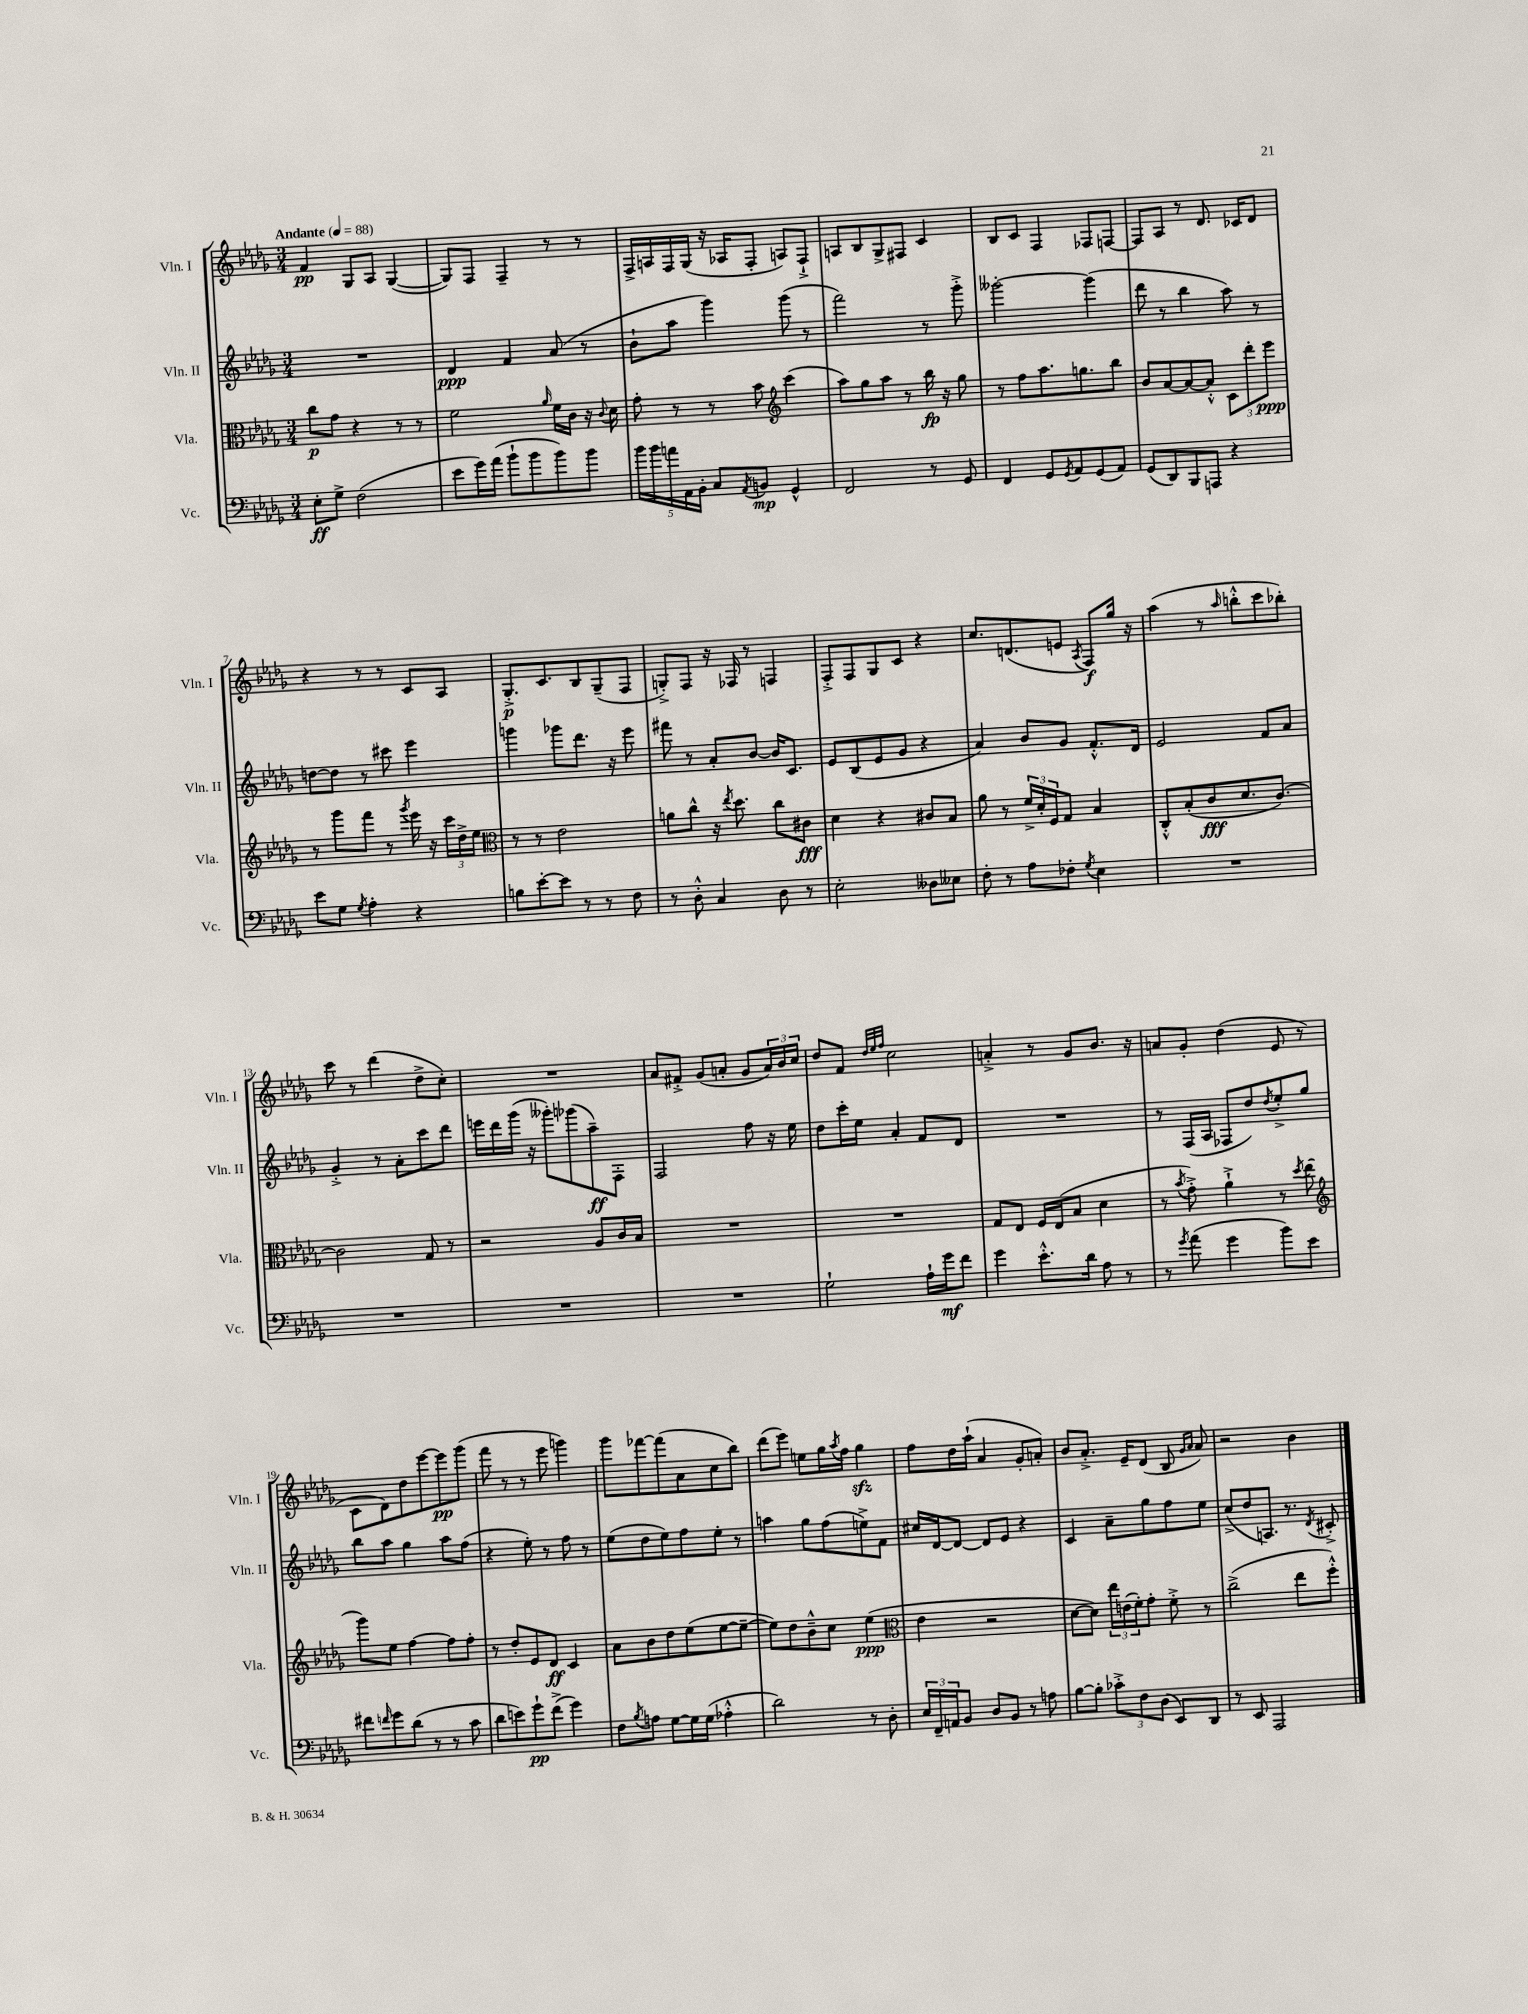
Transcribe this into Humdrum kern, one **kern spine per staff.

**kern	**dynam	**kern	**dynam	**kern	**dynam	**kern	**dynam
*part4	*part4	*part3	*part3	*part2	*part2	*part1	*part1
*staff4	*staff4	*staff3	*staff3	*staff2	*staff2	*staff1	*staff1
*I"Vc.	*	*I"Vla.	*	*I"Vln. II	*	*I"Vln. I	*
*I'Vc.	*	*I'Vla.	*	*I'Vln. II	*	*I'Vln. I	*
*clefF4	*	*clefC3	*	*clefG2	*	*clefG2	*
*k[b-e-a-d-g-]	*	*k[b-e-a-d-g-]	*	*k[b-e-a-d-g-]	*	*k[b-e-a-d-g-]	*
*M3/4	*	*M3/4	*	*M3/4	*	*M3/4	*
*MM88	*	*MM88	*	*MM88	*	*MM88	*
=1	=1	=1	=1	=1	=1	=1	=1
!	!	!	!	!	!	!LO:TX:a:B:t=Andante	!
8E-'\L	ff	8cc\L	p	2.r	.	4f/	pp
8G-^\J	.	8g-\J	.	.	.	.	.
(2F\	.	4r	.	.	.	8G-/L	.
.	.	.	.	.	.	8A-/J	.
.	.	8r	.	.	.	([4G-/	.
.	.	8r	.	.	.	.	.
=2	=2	=2	=2	=2	=2	=2	=2
8e-\L	.	2f\	.	4d-/	ppp	8G-/L])	.
16g-\L)	.	.	.	.	.	8F/J	.
(16a-\JJ	.	.	.	.	.	.	.
8b-`\L	.	.	.	4f/	.	4F~/	.
8b-\	.	.	.	.	.	.	.
.	.	16qqa-/	.	.	.	.	.
8b-\)	.	16f\LL	.	(8a-/	.	8r	.
.	.	16c\JJ	.	.	.	.	.
8b-\J	.	16r	.	8r	.	8r	.
.	.	8qqc/	.	.	.	.	.
.	.	16d-\	.	.	.	.	.
=3	=3	=3	=3	=3	=3	=3	=3
20b-\LL	.	8g-'\	.	8b-`\L	.	16F^/LL	.
20b-\	.	.	.	.	.	.	.
.	.	.	.	.	.	16An/	.
20an\	.	.	.	.	.	.	.
.	.	8r	.	8aa-\J	.	16F/	.
20AA-\	.	.	.	.	.	.	.
.	.	.	.	.	.	(16G-/JJ	.
20BB-'\JJ	.	.	.	.	.	.	.
8C/L	.	8r	.	4ggg-\)	.	16r	.
.	.	.	.	.	.	16A-X/KL	.
8qAA-/	.	.	.	.	.	.	.
8BBn/J	mp	8b-\	.	.	.	8F'/J	.
*	*	*clefG2	*	*	*	*	*
4GG-^^/	.	(4ccc\	.	(8ggg-\	.	8An/L)	.
.	.	.	.	8r	.	8F`^/J	.
=4	=4	=4	=4	=4	=4	=4	=4
2FF/	.	8aa-\L)	.	2fff\)	.	8An/L	.
.	.	8gg-\	.	.	.	8B-/	.
.	.	8aa-\J	.	.	.	8G-^/	.
.	.	8r	.	.	.	8F#X/J	.
8r	.	16bb-\	fp	8r	.	4c/	.
.	.	16r	.	.	.	.	.
8GG-/	.	8gg-\	.	8ggg-'^\	.	.	.
=5	=5	=5	=5	=5	=5	=5	=5
4FF/	.	8r	.	[2ggg--X'\	.	8B-/L	.
.	.	8ff\L	.	.	.	8c/J	.
8GG-/L	.	8.aa-\	.	.	.	4F/	.
8qGG-/	.	.	.	.	.	.	.
8AA-/	.	.	.	.	.	.	.
.	.	8.ggn\	.	.	.	.	.
(8GG-/	.	.	.	(4ggg--\]	.	8F-X/L	.
8AA-/J)	.	8bb-\J	.	.	.	[8Fn/J	.
=6	=6	=6	=6	=6	=6	=6	=6
(8GG-/L	.	8b-/L	.	8ddd-\	.	8F/L]	.
8DD-/)	.	[8a-/	.	8r	.	8A-/J	.
8BBB-/	.	8a-/_	.	4bb-\	.	8r	.
8AAAn/J	.	8a-'^^/J]	.	.	.	8.d-/	.
4r	.	12c\L	.	8aa-\)	.	.	.
.	.	.	.	.	.	16c-X/KL	.
.	.	12ddd-'\	.	.	.	.	.
.	.	.	.	8r	.	8d-/J	.
.	.	12eee-\J	ppp	.	.	.	.
!!LO:LB:g=z
=7	=7	=7	=7	=7	=7	=7	=7
8e-\L	.	8r	.	[8ddn\L	.	4r	.
8G-\J	.	8ggg-\L	.	8dd\J]	.	.	.
8qG-/	.	.	.	.	.	.	.
4A-'\	.	8fff\J	.	8r	.	8r	.
.	.	8r	.	8ccc#X\	.	8r	.
.	.	8qggg-/	.	.	.	.	.
4r	.	16eee-\	.	4eee-\	.	8c/L	.
.	.	16r	.	.	.	.	.
.	.	24ccc\LL	.	.	.	8A-/J	.
.	.	24dd-^\	.	.	.	.	.
.	.	24ee-\JJ	.	.	.	.	.
=8	=8	=8	=8	=8	=8	=8	=8
*	*	*clefC3	*	*	*	*	*
8Bn\L	.	8r	.	4gggn\	.	8.G-'^/L	p
[8e-'\	.	8r	.	.	.	.	.
.	.	.	.	.	.	8.c/	.
8e-\J]	.	2e-\	.	8ggg-X\L	.	.	.
8r	.	.	.	8.ddd-\J	.	8B-/	.
8r	.	.	.	.	.	(8G-~/	.
.	.	.	.	16r	.	.	.
8F\	.	.	.	8eee-\	.	8F/J	.
=9	=9	=9	=9	=9	=9	=9	=9
8r	.	8an\L	.	8fff#X\	.	8Gn'^/L)	.
8D-'^^\	.	8cc^^\J	.	8r	.	8F/J	.
4C/	.	16r	.	8a-'/L	.	16r	.
.	.	8qee-/	.	.	.	.	.
.	.	8.dd-\	.	.	.	16F-X/	.
.	.	.	.	[8b-/J	.	8r	.
8D-\	.	8cc\L	.	16b-/KL]	.	4Fn/	.
.	.	.	.	8.c/J	.	.	.
8r	.	8c#X\J	fff	.	.	.	.
=10	=10	=10	=10	=10	=10	=10	=10
2E-'\	.	4d-\	.	8e-/L	.	8F'^/L	.
.	.	.	.	(8B-/	.	8F/	.
.	.	4r	.	8e-/	.	8G-/	.
.	.	.	.	8g-/J	.	8c/J	.
8D--X\L	.	8c#X/L	.	4r	.	4r	.
8E--X\J	.	8B-/J	.	.	.	.	.
=11	=11	=11	=11	=11	=11	=11	=11
8F'\	.	8a-\	.	4a-/)	.	8.cc/L	.
8r	.	8r	.	.	.	.	.
.	.	.	.	.	.	(8.dn/	.
8A-\L	.	24f^/LL	.	8b-/L	.	.	.
.	.	24d-'/	.	.	.	.	.
.	.	24F/J	.	.	.	.	.
8F-X'\J	.	8G-/J	.	8g-/J	.	8en/J	.
8qG-/	.	.	.	.	.	8qA-/	.
4E-\	.	4B-/	.	8.f'^^/L	.	8F/L)	f
.	.	.	.	.	.	16gg-/Jk	.
.	.	.	.	16d-/Jk	.	16r	.
=12	=12	=12	=12	=12	=12	=12	=12
2.r	.	8C'^^/L	.	2e-/	.	(4aa-\	.
.	.	(8B-'/	.	.	.	.	.
.	.	8c/	fff	.	.	8r	.
.	.	.	.	.	.	16qqaa-/	.
.	.	8.d-/	.	.	.	8bbn'^^\L	.
.	.	.	.	8f/L	.	8ccc\	.
.	.	[8.c/J)	.	.	.	.	.
.	.	.	.	8a-/J	.	8bb-X'\J)	.
!!LO:LB:g=z
=13	=13	=13	=13	=13	=13	=13	=13
2.r	.	2c\]	.	4g-'^/	.	8ccc\	.
.	.	.	.	.	.	8r	.
.	.	.	.	8r	.	(4ddd-\	.
.	.	.	.	8a-'\L	.	.	.
.	.	8G-/	.	8ccc\	.	8dd-^\L	.
.	.	8r	.	8ddd-\J	.	8cc'\J)	.
=14	=14	=14	=14	=14	=14	=14	=14
2.r	.	2r	.	16eeen\LL	.	2.r	.
.	.	.	.	16ddd-\	.	.	.
.	.	.	.	(16ggg-\JJ	.	.	.
.	.	.	.	16r	.	.	.
.	.	.	.	8ggg--X'\L)	.	.	.
.	.	.	.	(8ggg-X\	.	.	.
.	.	8A-/L	.	8aa-~\)	ff	.	.
.	.	16c/L	.	8F'\J	.	.	.
.	.	16B-/JJ	.	.	.	.	.
=15	=15	=15	=15	=15	=15	=15	=15
2.r	.	2.r	.	2F/	.	8a-/L	.
.	.	.	.	.	.	8f#X'^/J	.
.	.	.	.	.	.	(8g-/L	.
.	.	.	.	.	.	8an'/J	.
.	.	.	.	8ff\	.	8g-/L	.
.	.	.	.	16r	.	24a/L)	.
.	.	.	.	.	.	24b-/	.
.	.	.	.	16ee-\	.	.	.
.	.	.	.	.	.	24cc/JJ	.
=16	=16	=16	=16	=16	=16	=16	=16
2G-`\	.	2.r	.	8dd-\L	.	8dd-/L	.
.	.	.	.	16ccc'\L	.	8f/J	.
.	.	.	.	16ee-\JJ	.	.	.
.	.	.	.	.	.	32qqdd-/LLL	.
.	.	.	.	.	.	32qqee-/	.
.	.	.	.	.	.	32qqff/JJJ	.
.	.	.	.	4a-'/	.	2cc\	.
16A-`\LL	.	.	.	8f/L	.	.	.
16g-\J	mf	.	.	.	.	.	.
8f\J	.	.	.	8d-/J	.	.	.
=17	=17	=17	=17	=17	=17	=17	=17
4g-\	.	8G-/L	.	2.r	.	4an'^/	.
.	.	8E-/J	.	.	.	.	.
8.e-'^^\L	.	16F/LL	.	.	.	8r	.
.	.	(16E-/J	.	.	.	.	.
.	.	8B-/J	.	.	.	8g-/L	.
16d-\Jk	.	.	.	.	.	.	.
8A-\	.	4d-\	.	.	.	8.b-/J	.
8r	.	.	.	.	.	.	.
.	.	.	.	.	.	16r	.
=18	=18	=18	=18	=18	=18	=18	=18
8r	.	8r	.	8r	.	8an/L	.
8qg-/	.	8qb-/	.	.	.	.	.
(8a-\	.	8g-'^\)	.	(16F/LL	.	8g-'/J	.
.	.	.	.	16A-/JJ	.	.	.
4g-\	.	4a-`^\	.	8F-X/L	.	(4dd-\	.
.	.	.	.	8dd-/)	.	.	.
.	.	.	.	8qdd-/	.	.	.
8b-\L)	.	8r	.	8ee-'^/	.	8e-/	.
.	.	8qdd-/	.	.	.	.	.
8e-\J	.	(8ee-\	.	8gg-/J	.	8r	.
!!LO:LB:g=z
=19	=19	=19	=19	=19	=19	=19	=19
*	*	*clefG2	*	*	*	*	*
8f#X\L	.	8ggg-\L)	.	8bb-\L	.	8c\L	.
16qqfn/	.	.	.	.	.	.	.
8g-\	.	8ee-\J	.	8aa-\J	.	8d-\)	.
(8d-\J	.	[4ff\	.	4gg-\	.	8dd-\	.
8r	.	.	.	.	.	[8eee-\	.
8r	.	8ff\L]	.	8aa-\L	.	8eee-\]	pp
8c\	.	8ff'\J	.	(8ff\J	.	(8ggg-\J	.
=20	=20	=20	=20	=20	=20	=20	=20
8d-\L	.	8r	.	4r	.	8fff\	.
8en\)	.	8dd-'/L	.	.	.	8r	.
8g-`\	pp	8e-/	.	8ee-'\)	.	8r	.
(8f^\J	.	8d-/J	ff	8r	.	8eee-\	.
4g-\)	.	4c/	.	8ff\	.	4gggn\)	.
.	.	.	.	8r	.	.	.
=21	=21	=21	=21	=21	=21	=21	=21
8F\L	.	8a-\L	.	(8ee-\L	.	8ggg-\L	.
8qB-/	.	.	.	.	.	.	.
8An\J	.	8b-\	.	8dd-\	.	[8fff-X\	.
[8G-\L	.	8dd-\	.	8ee-\)	.	(8fff-\]	.
16G-\L]	.	(8ee-\	.	8ff\	.	8a-\	.
(16G-\JJ	.	.	.	.	.	.	.
4A-X'^^\	.	[8ee-\	.	8ee-'\J	.	8cc\	.
.	.	8ee-~\J_	.	8r	.	8bb-\J)	.
=22	=22	=22	=22	=22	=22	=22	=22
2d-\)	.	8ee-\L])	.	4aan\	.	(8ddd-\L	.
.	.	8dd-\	.	.	.	8eee-\J)	.
.	.	8b-~^^\	.	8gg-\L	.	8een\L	.
.	.	8cc\J	.	(8ff\	.	16gg-\L	.
.	.	.	.	.	.	8qaa-/	.
.	.	.	.	.	.	16ff\JJ	.
8r	.	(4ee-\	ppp	8een^\)	.	4gg-zz\	.
8D-'\	.	.	.	8f\J	.	.	.
=23	=23	=23	=23	=23	=23	=23	=23
*	*	*clefC3	*	*	*	*	*
24E-/LL	.	4e-\	.	16cc#X/LL	.	8ff\L	.
24FF~/	.	.	.	.	.	.	.
.	.	.	.	[16d-/J	.	.	.
24AAn/J	.	.	.	.	.	.	.
8BB-/J	.	.	.	8d-/J_	.	16dd-\L	.
.	.	.	.	.	.	(16aa-`\JJ	.
8D-/L	.	2r	.	8d-/L]	.	4a-/	.
8BB-/J	.	.	.	8e-/J	.	.	.
8r	.	.	.	4r	.	8g-'/L	.
8An\	.	.	.	.	.	8an'/J)	.
=24	=24	=24	=24	=24	=24	=24	=24
[8B-\L	.	[8d-\L	.	4c/	.	8b-/L	.
8B-'\J]	.	8d-\J])	.	.	.	8.a-'^/J	.
12c-X'^\L	.	24ee-\LL	.	8a-~\L	.	.	.
.	.	(24en\	.	.	.	.	.
.	.	.	.	.	.	16e-~/KL	.
12F\	.	24f'\J)	.	.	.	.	.
.	.	8g-'\J	.	8gg-\	.	(8d-/J	.
(12D-\J	.	.	.	.	.	.	.
8EE-/L)	.	8f'^\	.	8ff\	.	8B-/	.
.	.	.	.	.	.	16qqg-/LL	.
.	.	.	.	.	.	16qqa-/JJ	.
8DD-/J	.	8r	.	8ee-\J	.	8a-/)	.
=25	=25	=25	=25	=25	=25	=25	=25
8r	.	(2cc^\	.	(8cc^/L	.	2r	.
8EE-/	.	.	.	8dd-/	.	.	.
2AAA-/	.	.	.	8.An/J)	.	.	.
.	.	.	.	8.r	.	.	.
.	.	8ee-\L	.	.	.	4b-\	.
.	.	.	.	8qd-/	.	.	.
.	.	8ff'^^\J)	.	8c#X'^/	.	.	.
==	==	==	==	==	==	==	==
*-	*-	*-	*-	*-	*-	*-	*-
